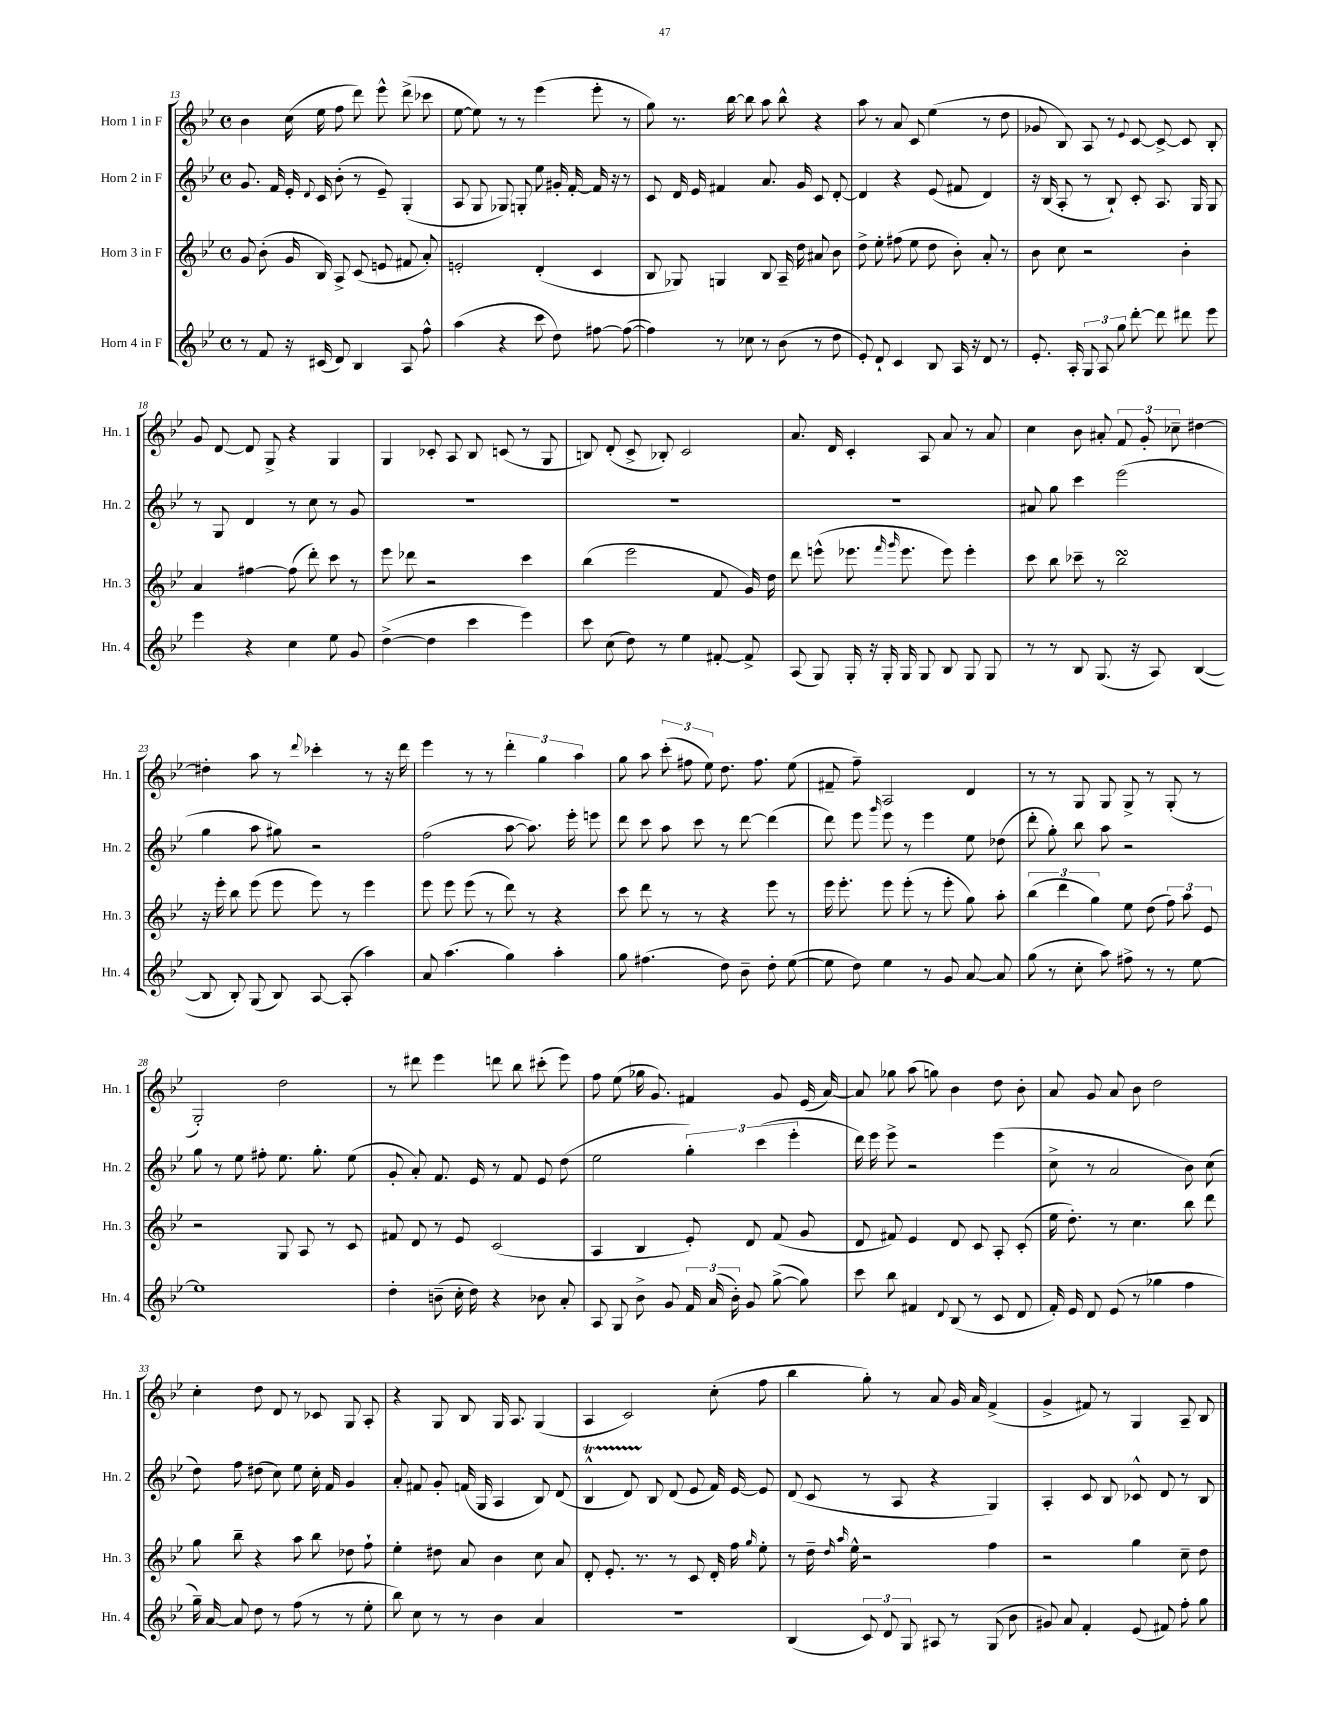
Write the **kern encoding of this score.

**kern	**kern	**kern	**kern
*staff4	*staff3	*staff2	*staff1
*clefG2	*clefG2	*clefG2	*clefG2
*k[b-e-]	*k[b-e-]	*k[b-e-]	*k[b-e-]
*M4/4	*M4/4	*M4/4	*M4/4
*met(c)	*met(c)	*met(c)	*met(c)
8r	8g	8.g	4b-
8f	(8b-'	.	.
.	.	16f	.
16r	16g	16e-'	(16cc
.	.	8qqd	.
(16c#	16B-)	16c	16ee-
8d)	8A^	(8b-'	8ff
4B-	(8c	8r	8ddd)
.	8e	8e-~)	8eee-^^
8A	8f#	(4G'	(8ddd^
8ff^^	8a')	.	8ccc-
=	=	=	=
(4aa	2e'	8A	[8ee-
.	.	8G	8ee-])
4r	.	8G-)	8r
.	.	8G'	8r
8ccc	(4d'	8ee-	(4eee-
8dd)	.	16g#'	.
.	.	[16f'	.
[8ff#	4c	16f]	8eee-'
.	.	16r	.
(8ff#_	.	8r	8r
=	=	=	=
4ff#])	8B-	8c	8gg)
.	8G-)	16d	8.r
.	.	16e-	.
8r	4G	4f#	.
.	.	.	[16bb-
8cc-	.	.	8bb-]
8r	8B-	8.a	8aa
(8b-	16A~	.	8bb-^^
.	16dd	16g	.
8r	8a#	8c	4r
8dd	8b-	[8d'	.
=	=	=	=
8e-')	8dd^	4d]	8aa
8d`	8ee-'	.	8r
4c	(8ff#	4r	8a
.	8ee-	.	8c
8B-	8dd	(8e-	(4ee-
16A	8b-')	8f#	.
16r	.	.	.
8d	8a'	4d)	8r
8r	8r	.	8dd
=	=	=	=
8.e-'	8b-	16r	8g-
.	.	(16B-	.
.	8cc	8A'	8B-)
16A'	.	.	.
12G	2r	8r	8A
12A	.	.	.
.	.	8B-`)	8r
12gg	.	.	.
.	.	.	8qqe-
[8ddd'	.	8c'	[8c
8ddd]	.	8.A	8c^_
8ddd#	4b-'	.	8c]
.	.	16G	.
8eee-	.	8G	8B-'
=	=	=	=
4eee-	4a	8r	8g
.	.	8G	[8d
4r	[4ff#	4d	8d]
.	.	.	8G^
4cc	(8ff#]	8r	4r
.	8ddd')	8cc	.
8ee-	8ccc	8r	4G
8g	8r	8g	.
=	=	=	=
([4dd^	8eee-	1r	4G
.	8ddd-	.	.
4dd]	2r	.	8c-'
.	.	.	8A
4ccc	.	.	8B-
.	.	.	(8c
4eee-)	4ccc	.	8r
.	.	.	8G
=	=	=	=
8ccc	(4bb-	1r	8B)
(8cc	.	.	(8d'
8dd)	2eee-	.	8c^
8r	.	.	8B-')
4ee-	.	.	2c
[8f#'	8f	.	.
8f#^]	16g)	.	.
.	16dd	.	.
=	=	=	=
(8A	8ddd	1r	8.a
8G)	(8eee^^	.	.
.	.	.	16d
16G'	8.eee-	.	4c'
16r	.	.	.
16G'	.	.	.
.	16qqfff	.	.
.	16qqggg	.	.
16G	8.eee-	.	.
8G	.	.	8A
8B-	8eee-)	.	8a
8G	4eee-'	.	8r
8G	.	.	8a
=	=	=	=
8r	8ccc	8a#	4cc
8r	8bb-	8gg	.
8B-	8ccc-~	4ccc	8b-
(8.G	8r	.	8a#'
.	2bb-	(2eee-	12f
16r	.	.	.
.	.	.	12g'
8A)	.	.	.
.	.	.	12cc-~
([4B-	.	.	[4dd#
=	=	=	=
8B-]	16r	4gg	4dd#']
.	16eee-'	.	.
8B-')	8bb-	.	.
(8G	(8eee-	8aa	8aa
8B-)	8eee-	8gg#)	8r
.	.	.	8qqddd
[8A	8eee-)	2r	4ccc-'
(8A']	8r	.	.
4aa)	4eee-	.	8r
.	.	.	16r
.	.	.	16ddd
=	=	=	=
8a	8eee-	(2ff	4eee-
(4.aa	8eee-	.	.
.	(8eee-	.	8r
.	8r	.	8r
4gg)	8ddd)	[8aa	6ddd'
.	8r	8.aa])	.
.	.	.	6gg
4aa'	4r	.	.
.	.	16eee-'	.
.	.	.	6aa
.	.	8eee	.
=	=	=	=
8gg	8ccc	8ddd	8gg
(4.ff#	8ddd	8ccc	8aa
.	8r	8aa	(12ccc'
.	.	.	12ff#
.	8r	8ccc	.
.	.	.	12ee-)
8dd)	4r	8r	8.dd
8b-~	.	[8ddd	.
.	.	.	8.ff#
8dd'	8eee-	(4ddd]	.
([8ee-	8r	.	(8ee-
=	=	=	=
8ee-]	16eee-	8ddd)	8f#~
.	8.eee-'	.	.
8dd)	.	8eee-	8ff~)
.	.	16qqggg	.
4ee-	8eee-	8eee-	2A
.	(8eee-'	8r	.
8r	8r	4eee-	.
8g	8eee-'	.	.
[8a	8gg)	8ee-	4d
8a]	8aa'	(8dd-	.
=	=	=	=
(8gg	(6bb-	8ddd'	8r
8r	.	8gg')	8r
.	6ddd	.	.
8cc'	.	8bb-	8G
.	6gg)	.	.
8aa)	.	8aa	8G
8ff#^	8ee-	2r	8G^
8r	(8dd	.	8r
8r	12ff)	.	(8G'
.	12aa	.	.
[8ee-	.	.	8r
.	12e-	.	.
=	=	=	=
1ee-]	2r	8gg	2G')
.	.	8r	.
.	.	8ee-	.
.	.	8ff#'	.
.	8G	8.ee-	2dd
.	8A	.	.
.	.	8.gg'	.
.	8r	.	.
.	8c	(8ee-	.
=	=	=	=
4dd'	8f#	8g'	8r
.	8d	8a')	8ddd#
(8b~	8r	8.f	4eee-
16cc'	8e-	.	.
16dd)	.	16e-	.
4r	(2c	8r	8ddd
.	.	8f	8bb-
8b-	.	8e-	(8ccc#'
8a'	.	(8dd	8eee-)
=	=	=	=
8A	4A	2ee-	8ff
8G	.	.	(8ee-
8b-^	4B-	.	16gg-
.	.	.	8.g)
8g	.	.	.
24f	8e-')	6gg')	4f#
(24a	.	.	.
24b-')	.	.	.
8g	8d	.	.
.	.	(6ccc	.
([8gg^	(8f	.	8g
.	.	6eee-'	.
8gg])	8g	.	(16e-
.	.	.	[16a)
=	=	=	=
8ccc	8d	16ddd)	8a]
.	.	16eee-	.
8bb-	8f#)	8eee-^	8gg-
4f#	4e-	2r	(8aa
.	.	.	8gg)
8qqd	.	.	.
(8B-	8d	.	4b-
8r	8c	.	.
8c	8A'	(4eee-	8dd
8d	(8c'	.	8b-'
=	=	=	=
16f')	16ee-	8cc^	8a
16e-	8.dd')	.	.
8d	.	8r	8g
(8e-	8r	2a	8a
8r	4.cc	.	8b-
4gg-	.	.	2dd
4ff	8bb-	8b-)	.
.	8ddd	(8cc	.
=	=	=	=
16gg~)	8gg	8dd)	4cc'
[16a	.	.	.
8a]	8bb-~	8ff	.
8dd	4r	(8dd#	8dd
8r	.	8cc)	8d
(8ff	8aa	8ee-	8r
8r	8bb-	16cc'	8c-
.	.	16f	.
8r	8dd-	4g	8G
8ee-'	8ff`	.	8A'
=	=	=	=
8bb-)	4ee-'	8a'	4r
8cc	.	8f#	.
8r	8dd#	8g'	8G
8r	8a	(16f	8B-
.	.	16G	.
4b-	4b-	4A	16G
.	.	.	8.A
4a	8cc	8B-)	(4G
.	8a	(8d	.
=	=	=	=
1r	8d'	4B-^^	4A
.	8.e-'	.	.
.	.	8d)	2c)
.	8.r	.	.
.	.	8B-	.
.	8r	(8d	.
.	8c	8e-	.
.	16d'	16f)	(8cc'
.	16ff	[16e-	.
.	16qqgg	.	.
.	8ee-'	8e-]	8ff
=	=	=	=
(4B-	8r	(8d	4bb-
.	16dd~	8c	.
.	16qqdd	.	.
.	16qqaa	.	.
.	16ee-^^	.	.
12c)	2r	8r	8gg')
12d	.	.	.
.	.	8A	8r
12G	.	.	.
8A#	.	4r	8a
8r	.	.	16g
.	.	.	16a
(8G	4ff	4G)	(4f^
8b-	.	.	.
=	=	=	=
8g#)	2r	4A'	4g^
8a	.	.	.
4f'	.	8c	8f#)
.	.	8B-	8r
(8e-	4gg	8c-^^	4G
8f#)	.	8d	.
8ff'	8cc~	8r	8A~
8gg	8dd	8B-	8B-
==	==	==	==
*-	*-	*-	*-
